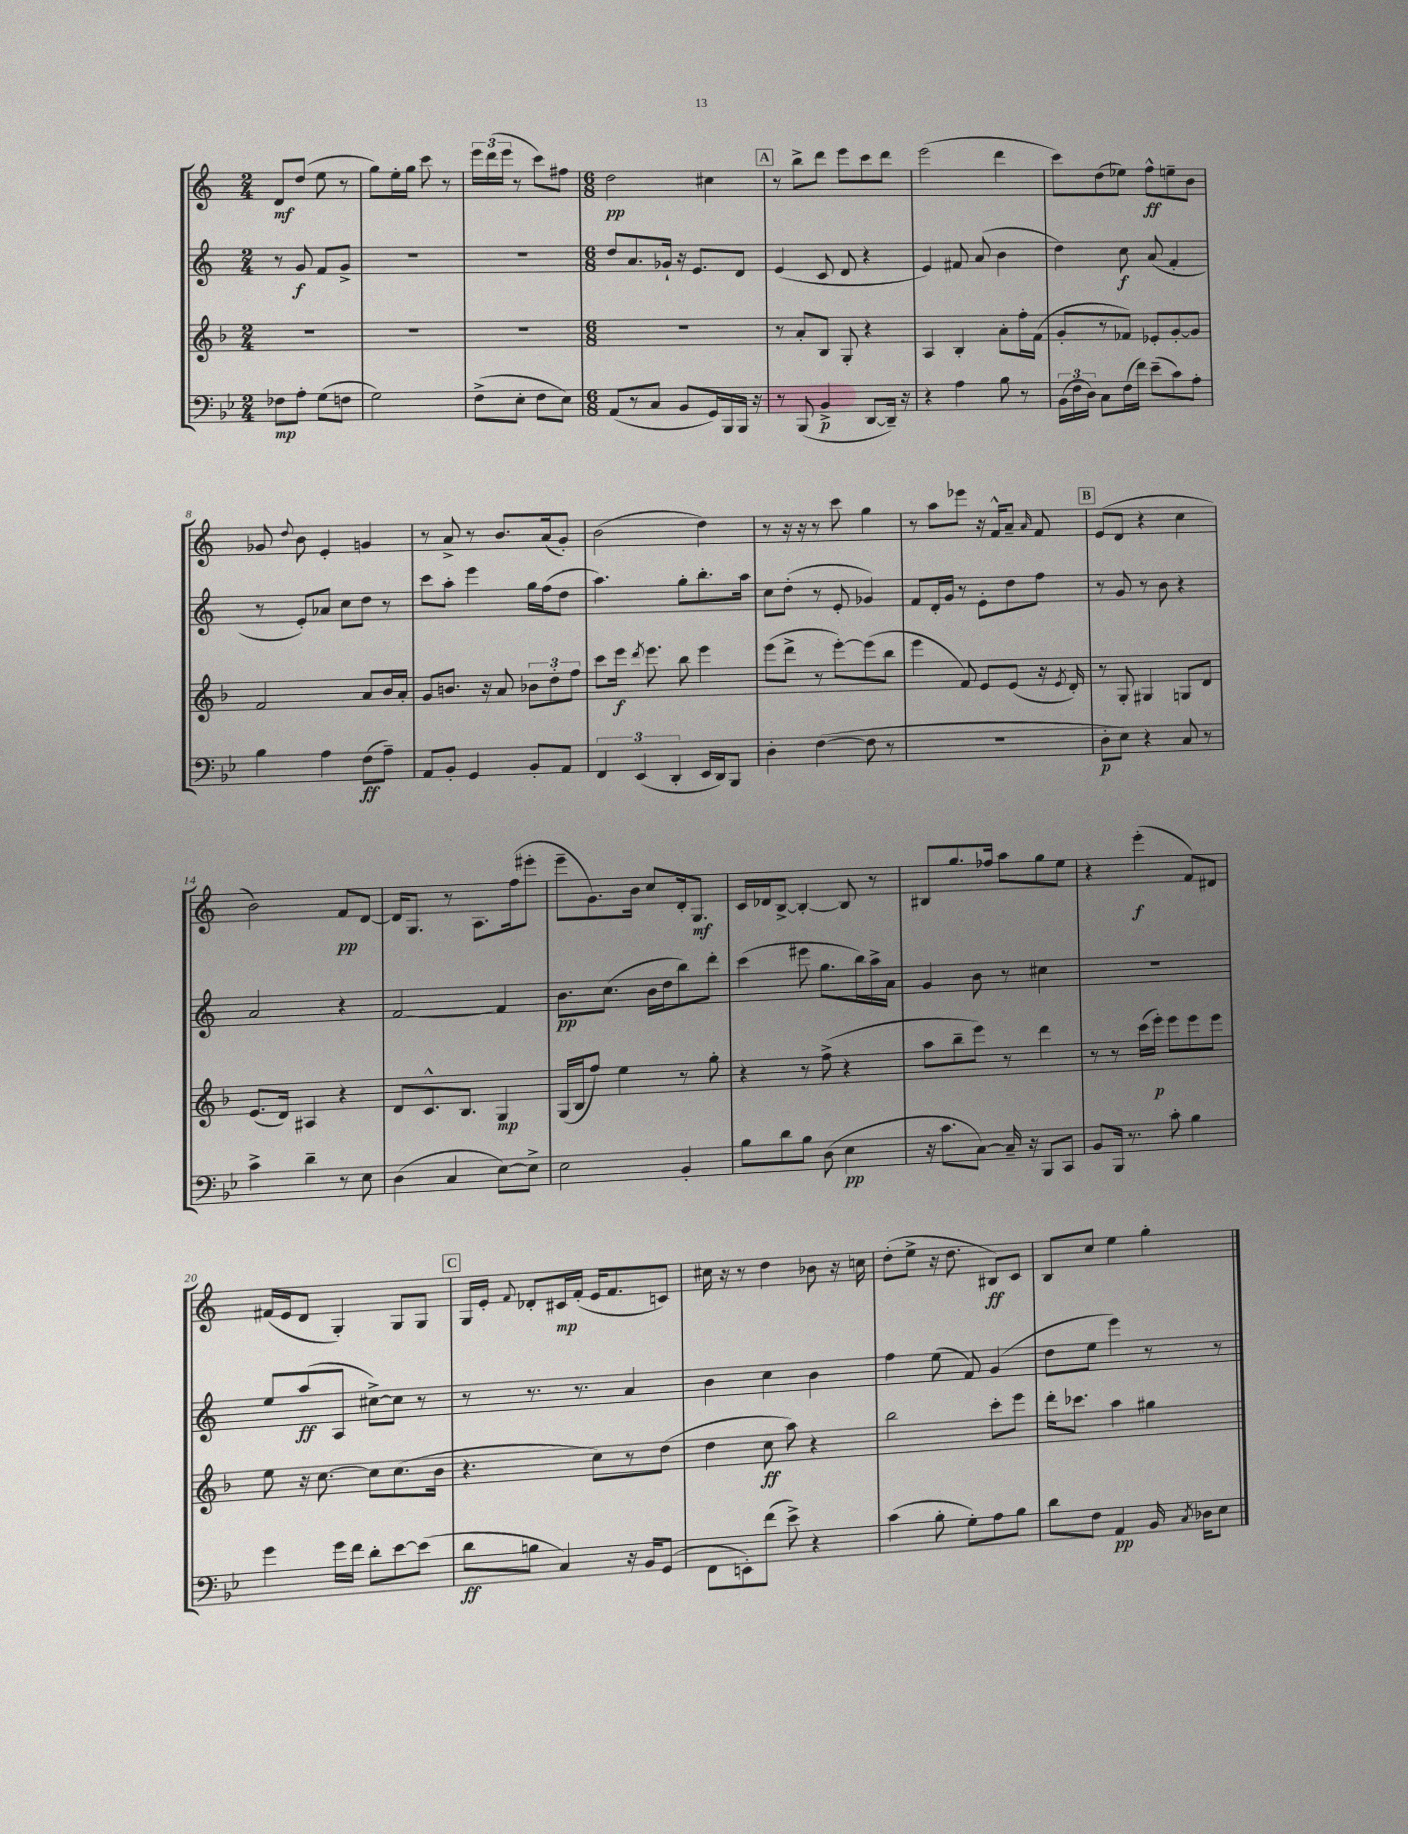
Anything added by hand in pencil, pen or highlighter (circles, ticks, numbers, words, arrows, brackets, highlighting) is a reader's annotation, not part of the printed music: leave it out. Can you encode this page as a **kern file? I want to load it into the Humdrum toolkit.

**kern	**dynam	**kern	**dynam	**kern	**dynam	**kern	**dynam
*part4	*part4	*part3	*part3	*part2	*part2	*part1	*part1
*staff4	*staff4	*staff3	*staff3	*staff2	*staff2	*staff1	*staff1
*clefF4	*	*clefG2	*	*clefG2	*	*clefG2	*
*k[b-e-]	*	*k[b-]	*	*k[]	*	*k[]	*
*M2/4	*	*M2/4	*	*M2/4	*	*M2/4	*
=1	=1	=1	=1	=1	=1	=1	=1
8F-X\L	mp	2r	.	8r	.	8d/L	mf
8A'\J	.	.	.	8g/	f	(8dd/J	.
(8G\L	.	.	.	8f/L	.	8ee\	.
8Fn\J	.	.	.	8g^/J	.	8r	.
=2	=2	=2	=2	=2	=2	=2	=2
2G\)	.	2r	.	2r	.	8gg\L)	.
.	.	.	.	.	.	16ee'\L	.
.	.	.	.	.	.	16gg\JJ	.
.	.	.	.	.	.	8ccc\	.
.	.	.	.	.	.	8r	.
=3	=3	=3	=3	=3	=3	=3	=3
(8F^\L	.	2r	.	2r	.	24eee\LL	.
.	.	.	.	.	.	(24ddd\	.
.	.	.	.	.	.	24eee\JJ	.
8E-'\J	.	.	.	.	.	8r	.
8F\L	.	.	.	.	.	8ccc\L)	.
8E-\J)	.	.	.	.	.	8ff#X\J	.
=4	=4	=4	=4	=4	=4	=4	=4
*M6/8	*	*M6/8	*	*M6/8	*	*M6/8	*
(8AA/L	.	2.r	.	8dd/L	.	2dd\	pp
8r	.	.	.	8.a/	.	.	.
8C/J	.	.	.	.	.	.	.
.	.	.	.	16g-X`/Jk	.	.	.
8BB-/L	.	.	.	16r	.	.	.
.	.	.	.	8.e/L	.	.	.
16GG/L)	.	.	.	.	.	4cc#X\	.
16BBB-/	.	.	.	.	.	.	.
16BBB-/JJ	.	.	.	8d/J	.	.	.
16r	.	.	.	.	.	.	.
!!LO:REH:place=s1:t=A
=5	=5	=5	=5	=5	=5	=5	=5
8r	.	8r	.	(4e/	.	8r	.
(8BBB-/	.	8a'/L	.	.	.	8bb^\L	.
4BB-^/	p	8B-/J	.	8c/	.	8ddd\J	.
.	.	8G'/	.	8d/	.	8eee\L	.
[8DD/L	.	4r	.	4r	.	8ccc\	.
16DD~/Jk])	.	.	.	.	.	8ddd\J	.
16r	.	.	.	.	.	.	.
=6	=6	=6	=6	=6	=6	=6	=6
4r	.	4A/	.	4e/)	.	(2eee\	.
4A\	.	4B-'/	.	8f#X/	.	.	.
.	.	.	.	(8a/	.	.	.
8B-\	.	8a'\L	.	4b\	.	4ddd\	.
8r	.	16ff'\L	.	.	.	.	.
.	.	(16f\JJ	.	.	.	.	.
=7	=7	=7	=7	=7	=7	=7	=7
(24BB-\LL	.	8g'/L	.	4dd\)	.	8ccc\L)	.
24F\	.	.	.	.	.	.	.
24D\JJ)	.	.	.	.	.	.	.
8C\L	.	8r	.	.	.	(8dd\	.
(16F\L	.	8f-X/J)	.	8cc\	f	8ee-X\J)	.
16f\JJ)	.	.	.	.	.	.	.
(8e-~\L	.	8e-X'/L	.	(8a/	.	8ff^^\L	ff
8c\)	.	[8g'/	.	4f'/	.	8een~\	.
8A'\J	.	8g/J]	.	.	.	8b\J	.
!!LO:LB:g=z
=8	=8	=8	=8	=8	=8	=8	=8
4B-\	.	2f/	.	8r	.	8g-X/	.
.	.	.	.	.	.	8qqdd/	.
.	.	.	.	8e'/L)	.	8b\	.
4A\	.	.	.	8a-X/J	.	4e'/	.
.	.	.	.	8cc\L	.	.	.
(8F\L	ff	8a/L	.	8dd\J	.	4gn/	.
8A~\J)	.	16b-/L	.	8r	.	.	.
.	.	16a'/JJ	.	.	.	.	.
=9	=9	=9	=9	=9	=9	=9	=9
8AA/L	.	8g/L	.	8ccc\L	.	8r	.
8BB-'/J	.	8.bn/J	.	8aa'\J	.	8a^/	.
4GG/	.	.	.	4eee\	.	8r	.
.	.	16r	.	.	.	.	.
.	.	8a/	.	.	.	8.b/L	.
8BB-'/L	.	12b-X\L	.	16gg\LL	.	.	.
.	.	.	.	(16ff\J	.	(16a/k	.
.	.	12dd'\	.	.	.	.	.
8AA/J	.	.	.	8dd\J	.	8g'/J)	.
.	.	12ff\J	.	.	.	.	.
=10	=10	=10	=10	=10	=10	=10	=10
6FF/	.	8ccc\L	.	4.aa\)	.	(2b\	.
.	.	16eee\Jk	f	.	.	.	.
(6EE-/	.	.	.	.	.	.	.
.	.	8qddd/	.	.	.	.	.
.	.	8.eee\	.	.	.	.	.
6DD'/	.	.	.	.	.	.	.
.	.	8bb-\	.	8gg'\L	.	.	.
16EE-/LL	.	4eee\	.	8.bb'\	.	4dd\)	.
16DD/J)	.	.	.	.	.	.	.
8BBB-/J	.	.	.	.	.	.	.
.	.	.	.	16aa\Jk	.	.	.
=11	=11	=11	=11	=11	=11	=11	=11
4D'\	.	(8eee\L	.	8cc\L	.	8r	.
.	.	8ddd^\J	.	(8dd'\J	.	16r	.
.	.	.	.	.	.	16r	.
([4F\	.	8r	.	8r	.	8r	.
.	.	[8eee'\L)	.	8e'/	.	8ccc\	.
8F\]	.	(8eee\]	.	4g-X/)	.	4gg\	.
8r	.	8bb-\J	.	.	.	.	.
=12	=12	=12	=12	=12	=12	=12	=12
2.r	.	4eee\	.	8f/L	.	8r	.
.	.	.	.	16d'/L	.	8aa\L	.
.	.	.	.	16g/JJ	.	.	.
.	.	8f/)	.	8r	.	8eee-X\J	.
.	.	8e/L	.	8e'\L	.	16r	.
.	.	.	.	.	.	16f^^/KL	.
.	.	(8e/J	.	8dd\	.	8a~/J	.
.	.	.	.	.	.	16qqa/	.
.	.	16r	.	8ff\J	.	8f/	.
.	.	8qe/	.	.	.	.	.
.	.	16d'/)	.	.	.	.	.
!!LO:REH:place=s1:t=B
=13	=13	=13	=13	=13	=13	=13	=13
8D'\L	p	8r	.	8r	.	(8e/L	.
8E-\J)	.	8G'/	.	8g/	.	8d/J	.
4r	.	4G#X/	.	8r	.	4r	.
.	.	.	.	8b\	.	.	.
8C/	.	8Gn/L	.	4r	.	4cc\	.
8r	.	8d/J	.	.	.	.	.
!!LO:LB:g=z
=14	=14	=14	=14	=14	=14	=14	=14
4c^\	.	(8.e/L	.	2a/	.	2b\)	.
.	.	16d/Jk)	.	.	.	.	.
4d~\	.	4A#X/	.	.	.	.	.
8r	.	4r	.	4r	.	8f/L	pp
8E-\	.	.	.	.	.	[8d/J	.
=15	=15	=15	=15	=15	=15	=15	=15
(4D\	.	8d/L	.	[2f/	.	16d/KL]	.
.	.	.	.	.	.	8.G/J	.
.	.	8.c^^/	.	.	.	.	.
4C/	.	.	.	.	.	8r	.
.	.	8.B-/J	.	.	.	.	.
.	.	.	.	.	.	8.A\L	.
[8E-\L)	.	4G/	mp	4f/]	.	.	.
.	.	.	.	.	.	(16ff\k	.
8E-^\J]	.	.	.	.	.	8eee#X'\J	.
=16	=16	=16	=16	=16	=16	=16	=16
2E-\	.	(16G/LL	.	8.b\L	pp	8eee~\L	.
.	.	16B-/J	.	.	.	.	.
.	.	8ff/J)	.	.	.	8.g\)	.
.	.	.	.	(8.cc\J	.	.	.
.	.	4ee\	.	.	.	.	.
.	.	.	.	.	.	16b\Jk	.
.	.	.	.	16b\LL	.	8cc/L	.
.	.	.	.	16dd\J	.	.	.
4BB-'/	.	8r	.	8bb\)	.	16d'/k	.
.	.	.	.	.	.	8.G/J	mf
.	.	8gg'\	.	8ddd'\J	.	.	.
=17	=17	=17	=17	=17	=17	=17	=17
8B-\L	.	4r	.	(4ccc\	.	16c/LL	.
.	.	.	.	.	.	16d-X/J	.
8d\	.	.	.	.	.	[8B^/J	.
8B-\J	.	8r	.	8eee#X\	.	4B'/_	.
(8D\	.	(8ff^\	.	8.gg\L	.	.	.
4E-\	pp	4r	.	.	.	8B/]	.
.	.	.	.	16bb\L)	.	.	.
.	.	.	.	16aa^\	.	8r	.
.	.	.	.	16a\JJ	.	.	.
=18	=18	=18	=18	=18	=18	=18	=18
16r	.	8aa\L	.	4g/	.	8B#X/L	.
8.c\L	.	.	.	.	.	.	.
.	.	8bb-~\	.	.	.	8.gg/	.
[8C\J)	.	8eee\J)	.	8b\	.	.	.
.	.	.	.	.	.	16ff-X/Jk	.
16C~/]	.	8r	.	8r	.	8aa\L	.
16r	.	.	.	.	.	.	.
8BBB-/L	.	4ddd\	.	4cc#X\	.	8gg\	.
8CC/J	.	.	.	.	.	8ee\J	.
=19	=19	=19	=19	=19	=19	=19	=19
8BB-/L	.	8r	.	2.r	.	4r	.
16BBB-/Jk	.	8r	.	.	.	.	.
8.r	.	.	.	.	.	.	.
.	.	(16ccc\LL	.	.	.	(4eee'\	f
.	.	16eee'\JJ)	p	.	.	.	.
8c'\	.	8eee\L	.	.	.	.	.
4B-\	.	8eee\	.	.	.	8f/L)	.
.	.	8eee\J	.	.	.	8d#X/J	.
!!LO:LB:g=z
=20	=20	=20	=20	=20	=20	=20	=20
4g\	.	8ee\	.	8ee/L	.	(16f#X/LL	.
.	.	.	.	.	.	16e/J	.
.	.	16r	.	(8aa/	ff	8d/J	.
.	.	[8.cc\	.	.	.	.	.
16g\LL	.	.	.	8A/J	.	4G'/)	.
16f\JJ	.	.	.	.	.	.	.
8d'\L	.	8cc\L]	.	[8cc#X^\L)	.	.	.
[8e-\	.	(8.cc\	.	8cc#\J]	.	8G/L	.
(8e-\J]	.	.	.	8r	.	8G/J	.
.	.	16b-\Jk	.	.	.	.	.
!!LO:REH:place=s1:t=C
=21	=21	=21	=21	=21	=21	=21	=21
8d\L	ff	4.r	.	8r	.	16G/LL	.
.	.	.	.	.	.	16e'/JJ	.
.	.	.	.	.	.	8qqf/	.
8Bn\J	.	.	.	8.r	.	8d-X'/L	.
4C/)	.	.	.	.	.	16c#X/L	mp
.	.	.	.	8.r	.	(16f'/JJ	.
.	.	8cc\L)	.	.	.	16e/KL	.
.	.	.	.	.	.	8.f/	.
16r	.	8r	.	4a/	.	.	.
16BB-/KL	.	.	.	.	.	.	.
(8GG/J	.	(8dd\J	.	.	.	8cn/J)	.
=22	=22	=22	=22	=22	=22	=22	=22
8FF\L	.	4dd\	.	4b\	.	16cc#X\	.
.	.	.	.	.	.	16r	.
8EEn'\)	.	.	.	.	.	8r	.
(8f\J	.	8cc\	ff	4cc\	.	4dd\	.
8e-^\)	.	8aa\)	.	.	.	.	.
4r	.	4r	.	4b\	.	8b-X\	.
.	.	.	.	.	.	16r	.
.	.	.	.	.	.	16ccn\	.
=23	=23	=23	=23	=23	=23	=23	=23
(4c\	.	2bb-\	.	4ff\	.	(8dd'\L	.
.	.	.	.	.	.	8ee^\J	.
8B-'\	.	.	.	(8ee\	.	16r	.
.	.	.	.	.	.	8.dd\	.
8G'\L)	.	.	.	8f/)	.	.	.
8A\	.	8ccc'\L	.	(4g/	.	8B#X/L)	ff
8B-\J	.	8eee\J	.	.	.	8c/J	.
=24	=24	=24	=24	=24	=24	=24	=24
8d\L	.	16ddd'\KL	.	8dd\L	.	8B/L	.
.	.	8.ccc-X\J	.	.	.	.	.
8F\J	.	.	.	8ee\J	.	8cc/J	.
4AA/	pp	4aa\	.	4eee\)	.	4ee\	.
16BB-/	.	4gg#X\	.	8r	.	4gg'\	.
8qC/	.	.	.	.	.	.	.
16D-X\KL	.	.	.	.	.	.	.
8E-\J	.	.	.	8r	.	.	.
==	==	==	==	==	==	==	==
*-	*-	*-	*-	*-	*-	*-	*-
